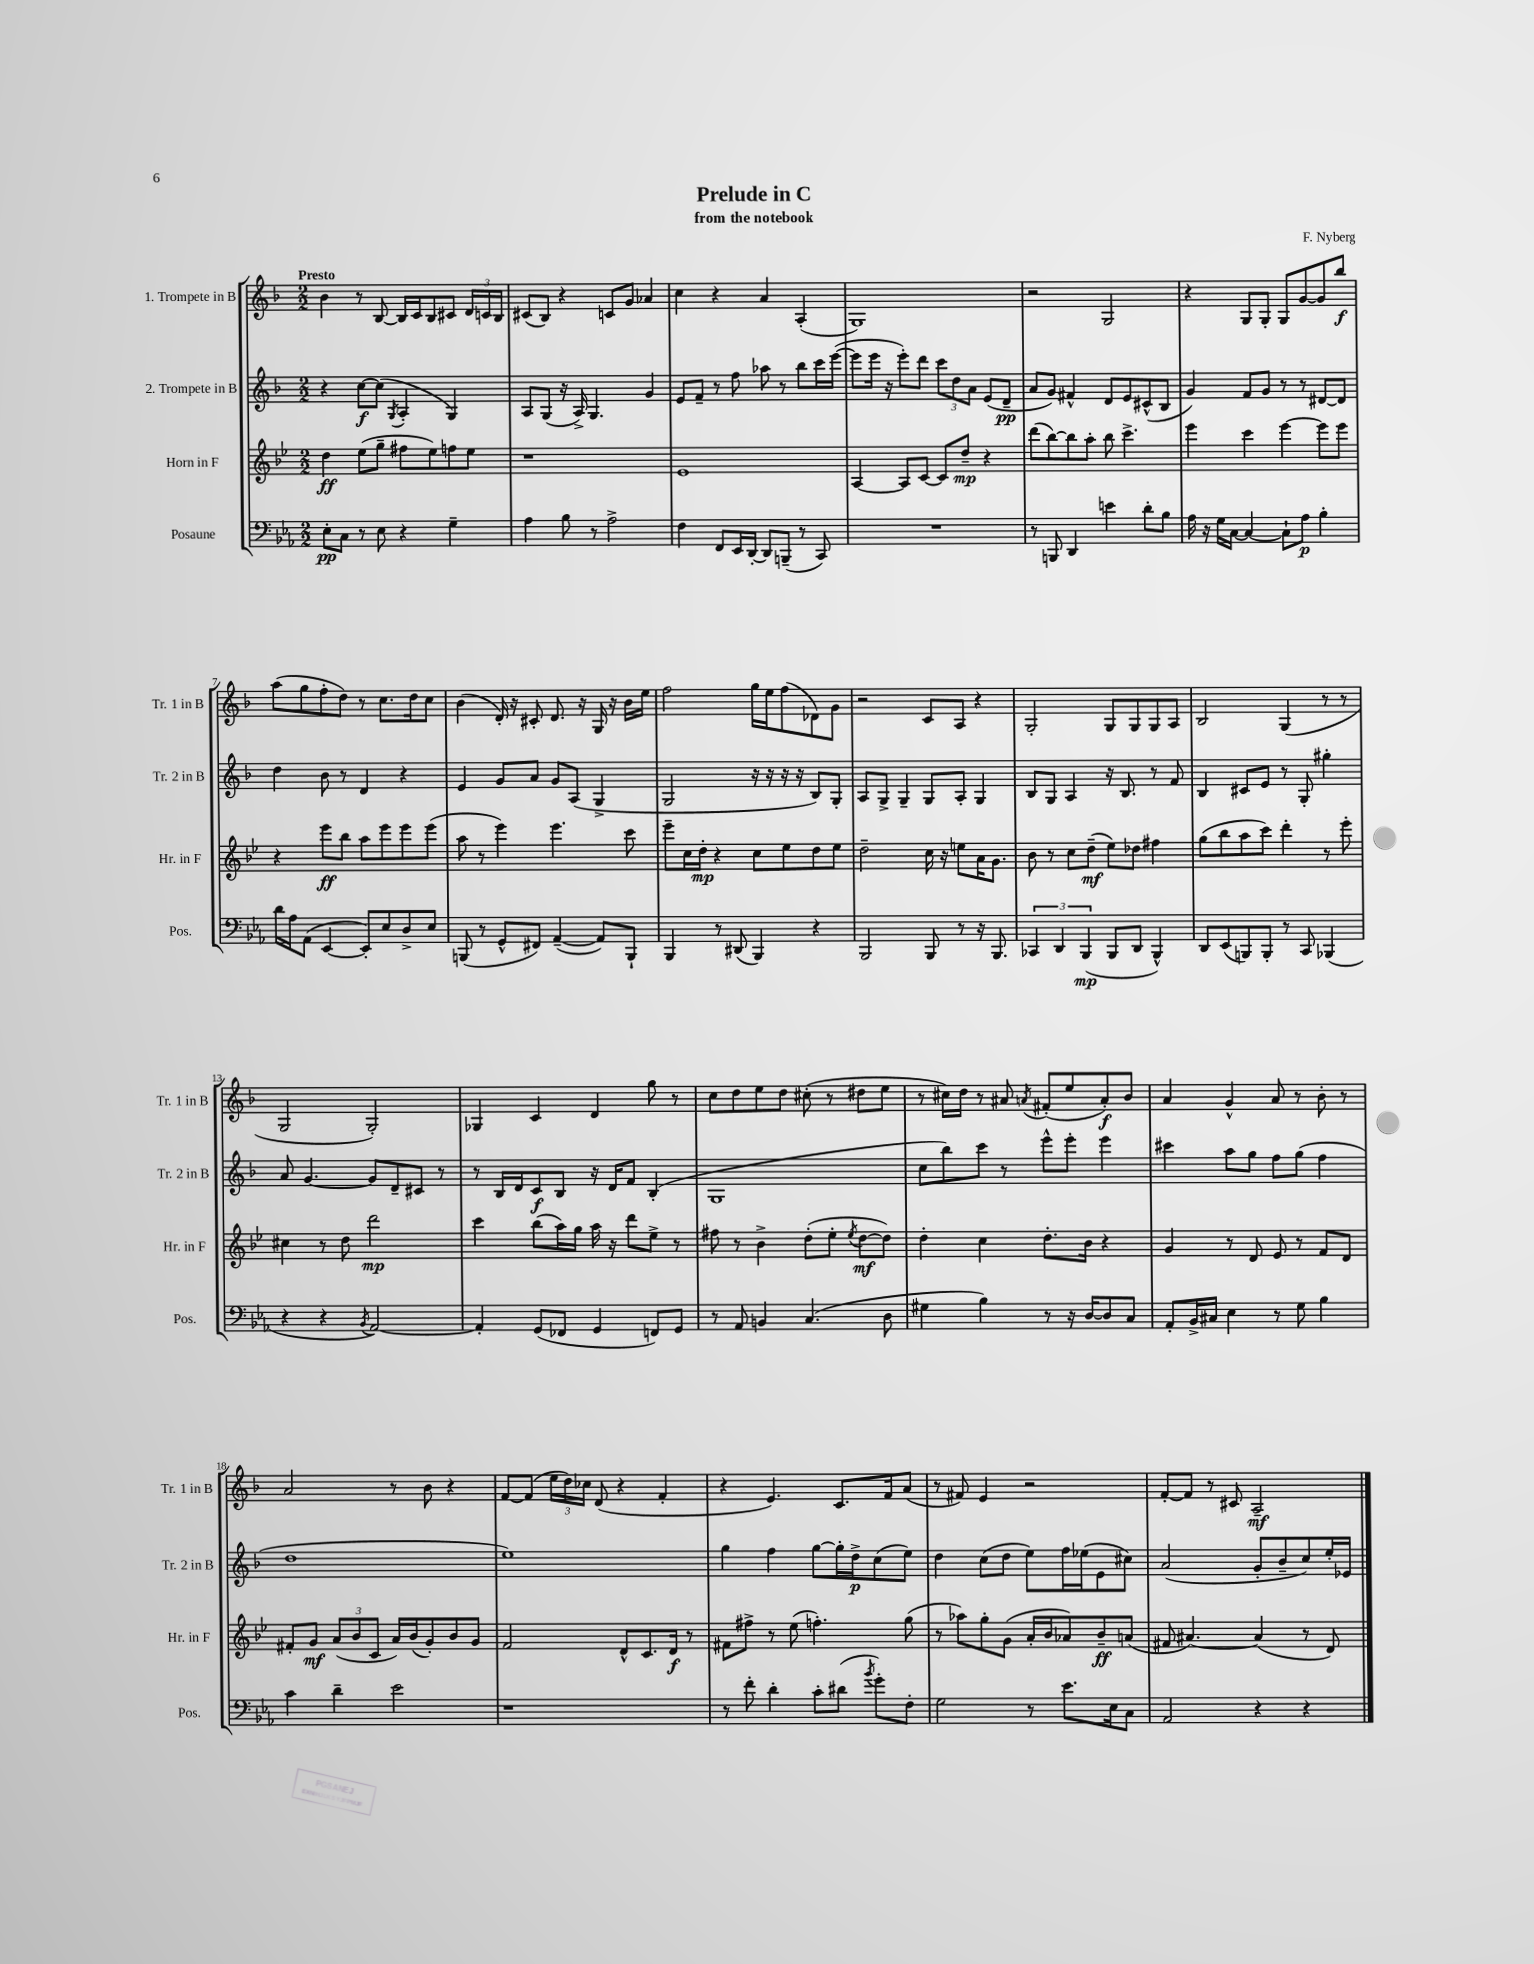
\header { title = "Prelude in C" composer = "F. Nyberg" subtitle = "from the notebook" }
<<
\new StaffGroup <<
\new Staff = "s0" \with { instrumentName = "1. Trompete in B" shortInstrumentName = "Tr. 1 in B" } {
    \clef treble \key f \major \numericTimeSignature \time 2/2 \tempo "Presto"
    \autoBeamOff bes'4 r8 bes8~ bes16[ c'16 bes8 cis'8] \tuplet 3/2 { d'16[ c'16 bes16] } |
    cis'8[( bes8]) r4 c'8[ g'8] aes'4 |
    c''4 r4 a'4 a4-.( |
    g1) |
    r2 g2 |
    r4 g8[ g8]-. g8[ g'8~ g'8 bes''8]\f |
    a''8[( g''8 f''8-. d''8]) r8 c''8.[ d''16 c''8] |
    bes'4( d'16-.) r16 cis'8-. d'8. r16 g16 r16 bes'16[ e''16] |
    f''2 g''16[ e''16 f''8( des'8) g'8] |
    r2 c'8[ a8] r4 |
    g2-. g8[ g8 g8 a8] |
    bes2 g4( r8 r8 |
    g2 g2-.) |
    ges4 c'4 d'4 g''8 r8 |
    c''8[ d''8 e''8 d''8] cis''8-.( r8 dis''8[ e''8] |
    r8 cis''16[) d''16] r8 ais'8 \acciaccatura { a'8 } fis'8[-.( e''8 a'8-.\f) bes'8] |
    a'4 g'4-^ a'8 r8 bes'8-. r8 |
    a'2 r8 bes'8 r4 |
    f'8[~ f'8]( \tuplet 3/2 { e''16[ d''16) ces''16] } d'8( r4 f'4-. |
    r4 e'4.) c'8.[ f'16 a'8]( |
    r8 fis'8) e'4 r2 |
    f'8[~-. f'8] r8 cis'8 a2--\mf \bar "|." |
}
\new Staff = "s1" \with { instrumentName = "2. Trompete in B" shortInstrumentName = "Tr. 2 in B" } {
    \clef treble \key f \major \numericTimeSignature \time 2/2
    \autoBeamOff r4 c''8[~\f c''8]( \acciaccatura { g8 } a4-. g4) |
    a8[ g8]( r16 a16->) g4. g'4 |
    e'8[ f'8]-- r8 f''8 aes''8 r8 bes''8[ c'''16 e'''16]~( |
    e'''8[ e'''16] r16 e'''8[-.) d'''8] \tuplet 3/2 { c'''8[ d''8 a'8] } e'8[( d'8]--\pp |
    a'8[ g'8]) fis'4-^ d'8[ e'8 cis'8-^( bes8] |
    g'4) f'8[ g'8] r8 r8 dis'8[~ dis'8] |
    d''4 bes'8 r8 d'4 r4 |
    e'4 g'8[ a'8] g'8[ a8]( g4-> |
    g2 r16 r16 r16 r16 bes8[) g8]-. |
    a8[ g8]-> g4-- g8[ a8]-. g4 |
    bes8[ g8] a4 r16 bes8. r8 f'8 |
    bes4 cis'8[ e'8] r8 g8-. gis''4-. |
    a'8 g'4.~ g'8[ d'8-- cis'8] r8 |
    r8 bes16[ d'16 c'8\f bes8] r16 d'16[ f'8] bes4-.( |
    g1 |
    c''8[ bes''8) c'''8] r8 e'''8[-^ e'''8]-. e'''4 |
    cis'''4 a''8[ g''8] f''8[ g''8]( f''4 |
    d''1 |
    e''1) |
    g''4 f''4 g''8[~ g''16-. d''16->\p c''8( e''8]) |
    d''4 c''8[( d''8] e''8[) f''16 ees''16( e'8 cis''8]) |
    a'2( g'8[-. bes'8-- c''8) e''16-. ees'16] \bar "|." |
}
\new Staff = "s2" \with { instrumentName = "Horn in F" shortInstrumentName = "Hr. in F" } {
    \clef treble \key bes \major \numericTimeSignature \time 2/2
    \autoBeamOff d''4\ff ees''8[( g''8]-- fis''8[ ees''8) f''8 ees''8] |
    r1 |
    ees'1 |
    a4~ a8[ c'8]~ c'8[ d''8]--\mp r4 |
    d'''8[( bes''8~) bes''8 a''8]-. bes''8 c'''4.-> |
    ees'''4 c'''4 ees'''4~ ees'''8[ ees'''8] |
    r4 ees'''8[\ff bes''8] a''8[ ees'''8 ees'''8 ees'''8]( |
    a''8 r8 ees'''4) ees'''4. c'''8 |
    ees'''8[-- c''16 d''16]-.\mp r4 c''8[ ees''8 d''8 ees''8] |
    d''2-- c''16 r16 e''8[ a'16 g'8.] |
    bes'8 r8 c''8[ d''8]--\mf( ees''8[) des''8] fis''4 |
    g''8[( bes''8 a''8 c'''8]) d'''4-. r8 ees'''8-. |
    cis''4 r8 d''8 d'''2\mp |
    c'''4 bes''8[( a''16) g''16] a''16 r16 d'''8[ ees''8]-> r8 |
    fis''8 r8 bes'4-> d''8[-.( ees''8]-. \acciaccatura { ees''8 } d''8[~\mf d''8]) |
    d''4-. c''4 d''8.[-. bes'16] r4 |
    g'4 r8 d'8 ees'8 r8 f'8[ d'8] |
    fis'8[-. g'8]\mf \tuplet 3/2 { a'8[( bes'8 c'8] } a'16[) bes'16( g'8-.) bes'8 g'8] |
    f'2 d'8[-^ c'8. d'16]\f r8 |
    fis'8[ fis''8]-> r8 ees''8( f''4.-.) g''8( |
    r8 aes''8[) g''8-. g'8]( a'16[-. bes'16 aes'8) bes'8--\ff a'8]( |
    fis'8 ais'4.~) ais'4( r8 d'8) \bar "|." |
}
\new Staff = "s3" \with { instrumentName = "Posaune" shortInstrumentName = "Pos." } {
    \clef bass \key ees \major \numericTimeSignature \time 2/2
    \autoBeamOff ees8[-.\pp c8] r8 ees8 r4 g4-- |
    aes4 bes8 r8 aes2-> |
    f4 f,8[ ees,16 d,16]~-. d,8[ b,,8]--( r8 c,8) |
    R1 |
    r8 b,,8 d,4 e'4 d'8[-. bes8] |
    aes16 r16 g16[ c16]~ c4~ c8[-! aes8]\p bes4-. |
    d'16[ aes16 aes,8]( ees,4~ ees,8[-.) ees8 d8-> ees8] |
    b,,8( r8 g,8[-^ fis,8]) aes,4~--( aes,8[) b,,8]-! |
    bes,,4 r8 dis,8( bes,,4) r4 |
    bes,,2 bes,,8 r8 r16 bes,,8. |
    \tuplet 3/2 { ces,4 d,4 bes,,4\mp( } bes,,8[ d,8] bes,,4-^) |
    d,8[ ees,8( b,,8) b,,8]-. r8 c,8 bes,,4( |
    r4 r4 \acciaccatura { bes,8 } aes,2~) |
    aes,4-. g,8[( fes,8] g,4 f,8[) g,8] |
    r8 aes,8 b,4 c4.( d8 |
    gis4 bes4) r8 r16 d16[~ d8 c8] |
    aes,8[-. bes,16-> cis16] ees4 r8 g8 bes4 |
    c'4 d'4-- ees'2 |
    r1 |
    r8 f'8-. d'4-. c'8[-. dis'8]( \acciaccatura { bes'8 } g'8[-.) f8]-. |
    g2 r8 ees'8.[ ees16 c8] |
    aes,2 r4 r4 \bar "|." |
}
>>
>>
